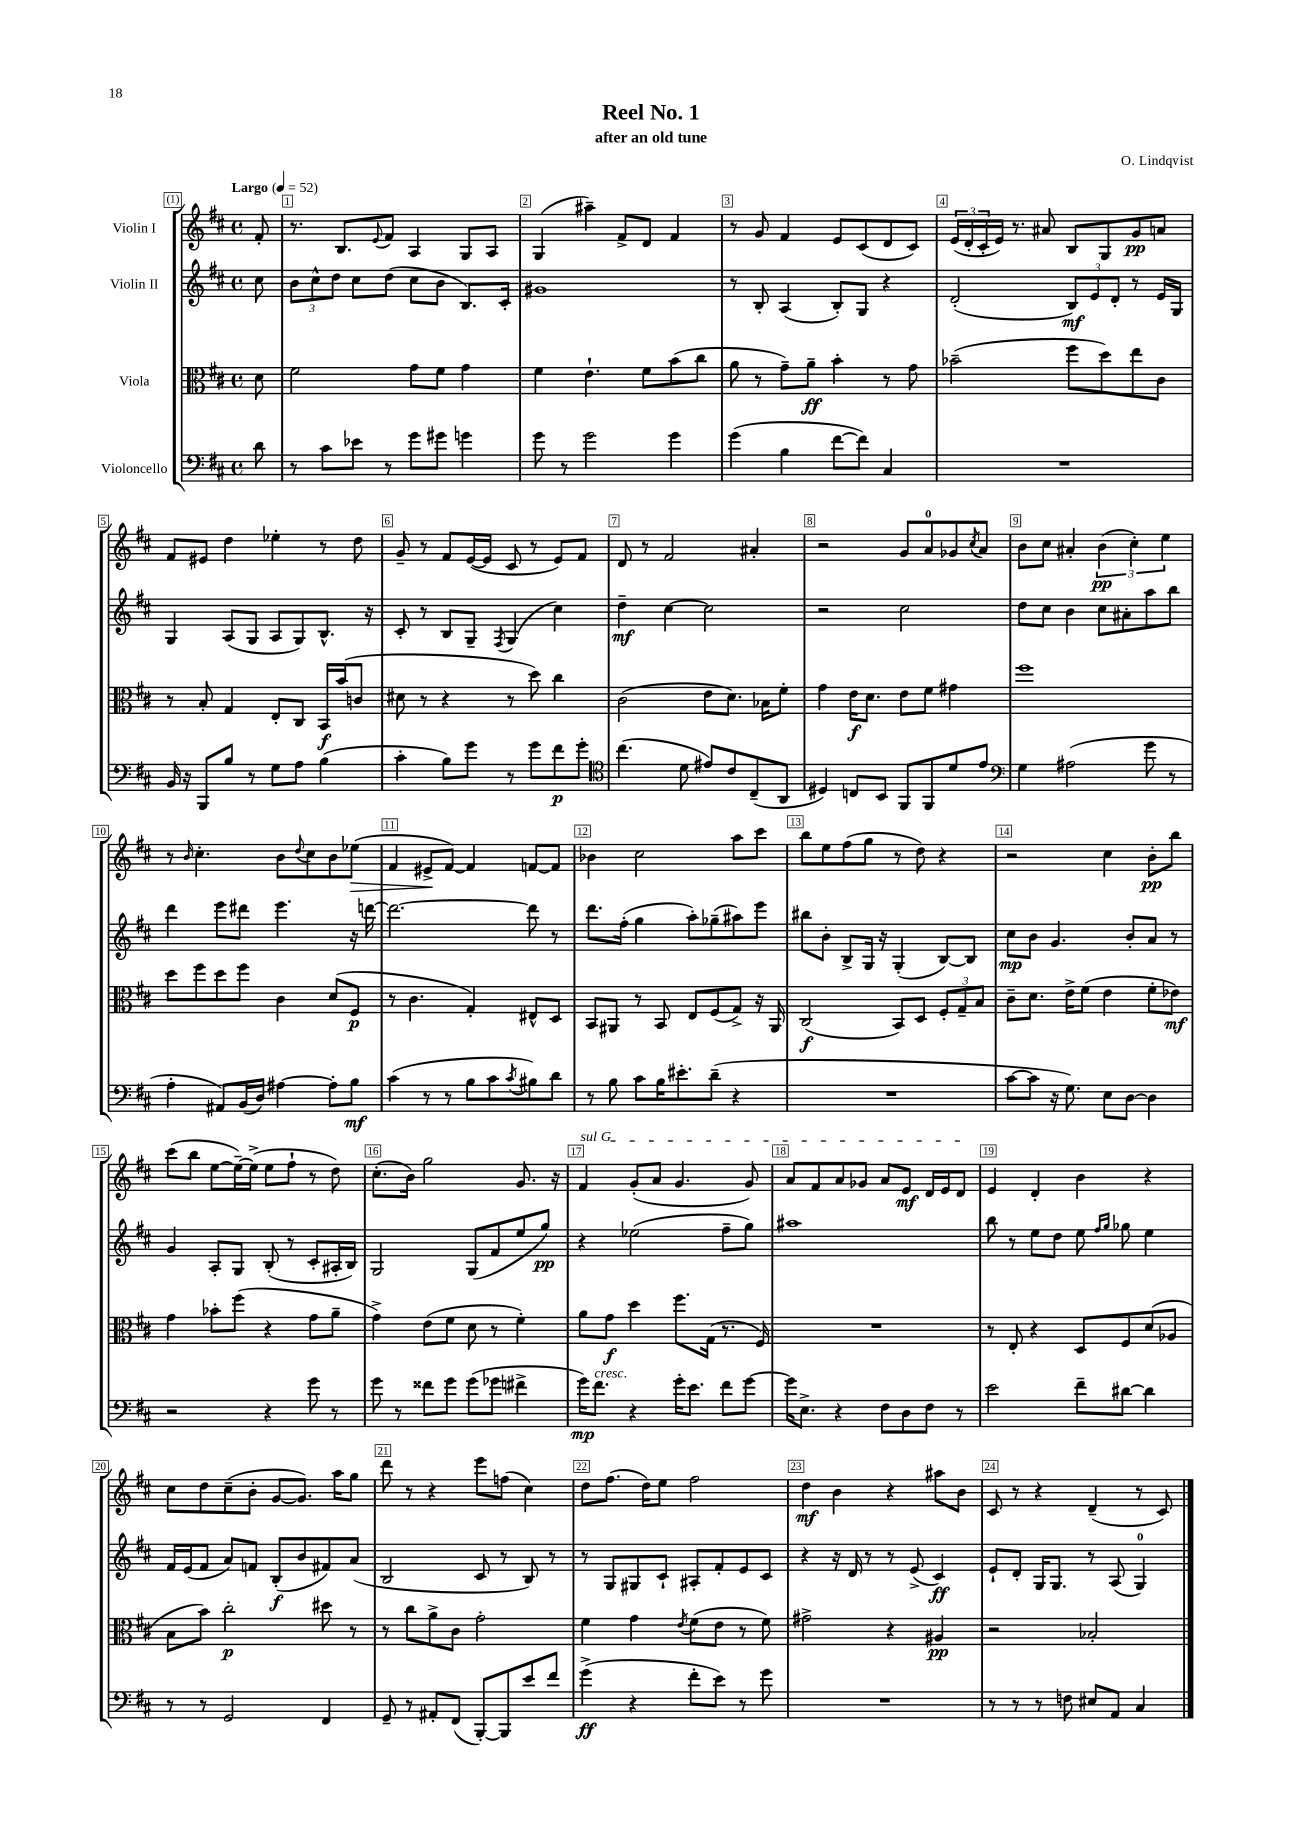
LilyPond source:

\header { title = "Reel No. 1" composer = "O. Lindqvist" subtitle = "after an old tune" }
<<
\new StaffGroup <<
\new Staff = "s0" \with { instrumentName = "Violin I" } {
    \clef treble \key d \major \defaultTimeSignature \time 4/4 \partial 8 \tempo "Largo" 4 = 52
    fis'8-. |
    r8. b8. \appoggiatura { e'8 } fis'8 a4 g8 a8 |
    g4( ais''4--) fis'8-> d'8 fis'4 |
    r8 g'8 fis'4 e'8 cis'8( d'8 cis'8) |
    \tuplet 3/2 { e'16( d'16-. cis'16-. } e'16) r8. ais'8 b8 g8 g'8\pp a'8 |
    fis'8 eis'8 d''4 ees''4-. r8 d''8 |
    g'8-- r8 fis'8 e'16~( e'16 cis'8 r8 e'8) fis'8 |
    d'8 r8 fis'2 ais'4-. |
    r2 g'8 a'8-0 ges'8 \acciaccatura { cis''8 } a'8 |
    b'8 cis''8 ais'4-. \tuplet 3/2 { b'4\pp( cis''4-.) e''4 } |
    r8 \grace { b'16 } cis''4.-. b'8 \appoggiatura { d''8 } cis''8 b'8 ees''8\>( |
    fis'4 eis'8->\! fis'8~) fis'4 f'8~ f'8 |
    bes'4 cis''2 a''8 cis'''8 |
    b''8 e''8 fis''8( g''8 r8 d''8) r4 |
    r2 cis''4 b'8-.\pp b''8 |
    cis'''8( b''8 e''8~ e''16~--) e''16->( e''8 fis''8-! r8 d''8) |
    cis''8.-.( b'16) g''2 g'8. r16 |
    \once \override TextSpanner.bound-details.left.text = \markup { \italic "sul G" } fis'4\startTextSpan g'8-.( a'8 g'4. g'8) |
    a'8 fis'8 a'8 ges'8 a'8 e'8\mf d'16 e'16 d'8\stopTextSpan |
    e'4 d'4-. b'4 r4 |
    cis''8 d''8 cis''8--( b'8-. g'8~ g'8.) a''16 g''8 |
    d'''8 r8 r4 e'''8 f''8( cis''4) |
    d''8 fis''8.( d''16) e''8 fis''2 |
    d''4\mf b'4 r4 ais''8 b'8 |
    cis'8 r8 r4 d'4--( r8 cis'8) \bar "|." |
}
\new Staff = "s1" \with { instrumentName = "Violin II" } {
    \clef treble \key d \major \defaultTimeSignature \time 4/4 \partial 8
    cis''8 |
    \tuplet 3/2 { b'8 cis''8-^ d''8 } cis''8 d''8( cis''8 b'8 b8.) cis'16-. |
    gis'1 |
    r8 b8-. a4( b8-.) g8 r4 |
    d'2-.( \tuplet 3/2 { b8\mf) e'8 d'8-. } r8 e'16 g16 |
    g4 a8( g8 a8 g8) b8.-^ r16 |
    cis'8-. r8 b8 g8-- \acciaccatura { fis8 } g4( cis''4) |
    d''4--\mf cis''4~ cis''2 |
    r2 cis''2 |
    d''8 cis''8 b'4 cis''8 ais'8-. a''8 b''8 |
    d'''4 e'''8 dis'''8 e'''4. r16 d'''16~ |
    d'''2.~ d'''8 r8 |
    d'''8. fis''16-.( g''4 a''8-.) ges''8--( ais''8) e'''8 |
    bis''8 b'8-. b8-> g16 r16 g4-.( b8~) b8 |
    cis''8\mp b'8 g'4. b'8-. a'8 r8 |
    g'4 a8-. g8 b8-.( r8 cis'8-. ais16-. b16) |
    g2 g8( fis'8 e''8 g''8\pp) |
    r4 ees''2( fis''8-- g''8) |
    ais''1 |
    b''8 r8 e''8 d''8 e''8 \grace { fis''16 g''16 } ges''8 e''4 |
    fis'16 e'16( fis'8 a'8) f'8 b8-.\f( b'8 fis'8) a'8( |
    b2 cis'8 r8 b8) r8 |
    r8 g8 gis8 cis'8-! ais8-. fis'8-. e'8 cis'8 |
    r4 r16 d'16 r8 r8 e'8->( cis'4\ff) |
    e'8-! d'8-. g16 g8. r8 a8( g4-0) \bar "|." |
}
\new Staff = "s2" \with { instrumentName = "Viola" } {
    \clef alto \key d \major \defaultTimeSignature \time 4/4 \partial 8
    d'8 |
    fis'2 g'8 fis'8 g'4 |
    fis'4 e'4.-! fis'8 b'8( cis''8 |
    a'8 r8 g'8--) a'8--\ff b'4-. r8 g'8 |
    bes'2--( fis''8 d''8) e''8 cis'8 |
    r8 b8-. g4 e8-. cis8 b,16\f b'16( c'8 |
    dis'8 r8 r4 r8 d''8) cis''4 |
    cis'2( e'8 d'8.) bes16 fis'8-. |
    g'4 e'16\f d'8. e'8 fis'8 gis'4 |
    fis''1 |
    d''8 fis''8 d''8 fis''8 cis'4 d'8( fis8\p |
    r8 cis'4. g4-.) eis8-^ d8 |
    b,8 ais,8 r8 b,8 e8 fis8( g8->) r16 ais,16 |
    cis2\f( b,8) d8 \tuplet 3/2 { fis8-. g8-- b8 } |
    cis'8-- d'8. e'16-> fis'8( e'4 fis'8-. ees'8\mf) |
    g'4 bes'8-. fis''8( r4 g'8 a'8-- |
    g'4->) e'8( fis'8 d'8 r8 fis'4-.) |
    a'8 g'8\f d''4 fis''8. g16( r8. fis16) |
    R1 |
    r8 e8-. r4 d8 fis8 d'8( aes8 |
    b8 b'8) cis''2-.\p dis''8 r8 |
    r8 cis''8 a'8-> cis'8 g'2-. |
    fis'4 g'4 \acciaccatura { e'8 } fis'8( e'8 r8 fis'8) |
    gis'2-> r4 ais4\pp |
    r2 bes2-. \bar "|." |
}
\new Staff = "s3" \with { instrumentName = "Violoncello" } {
    \clef bass \key d \major \defaultTimeSignature \time 4/4 \partial 8
    d'8 |
    r8 cis'8 ees'8 r8 g'8 gis'8 g'4 |
    g'8 r8 g'2 g'4 |
    g'4( b4 fis'8~ fis'8) cis4 |
    R1 |
    b,16 r16 b,,8 b8 r8 g8 a8 b4( |
    cis'4-. b8) g'8 r8 g'8 fis'8\p g'8-. |
    \clef tenor cis''4.( d'8 eis'8) cis'8 cis8--( a,8 |
    dis4) c8 b,8 fis,8 fis,8 d'8 e'8 |
    \clef bass g4 ais2( g'8 r8 |
    a4-. ais,8) b,16( d16) ais4~ ais8-. b8\mf |
    cis'4( r8 r8 b8 cis'8 \acciaccatura { cis'8 } bis8) d'8 |
    r8 b8 cis'8 b16 eis'8.-. d'8--( r4 |
    R1 |
    cis'8~ cis'8 r16 g8.) e8 d8~ d4 |
    r2 r4 g'8 r8 |
    g'8 r8 fisis'8 g'8 g'8( ges'8 fis'4-> |
    g'16\mp) fis'8.^\markup { \italic "cresc." } r4 g'16-. e'8. fis'8 g'8~ |
    g'16 e8.-> r4 fis8 d8 fis8 r8 |
    e'2 fis'8-- dis'8~ dis'4 |
    r8 r8 g,2 fis,4 |
    g,8-- r8 ais,8-. fis,8( b,,8~-.) b,,8 e'8 fis'8 |
    g'4->\ff( r4 fis'8-. e'8) r8 g'8 |
    R1 |
    r8 r8 r8 f8 eis8 a,8 cis4 \bar "|." |
}
>>
>>
\layout { \context { \Score \override BarNumber.break-visibility = ##(#f #t #t) barNumberVisibility = #all-bar-numbers-visible \override BarNumber.stencil = #(make-stencil-boxer 0.1 0.3 ly:text-interface::print) } }
